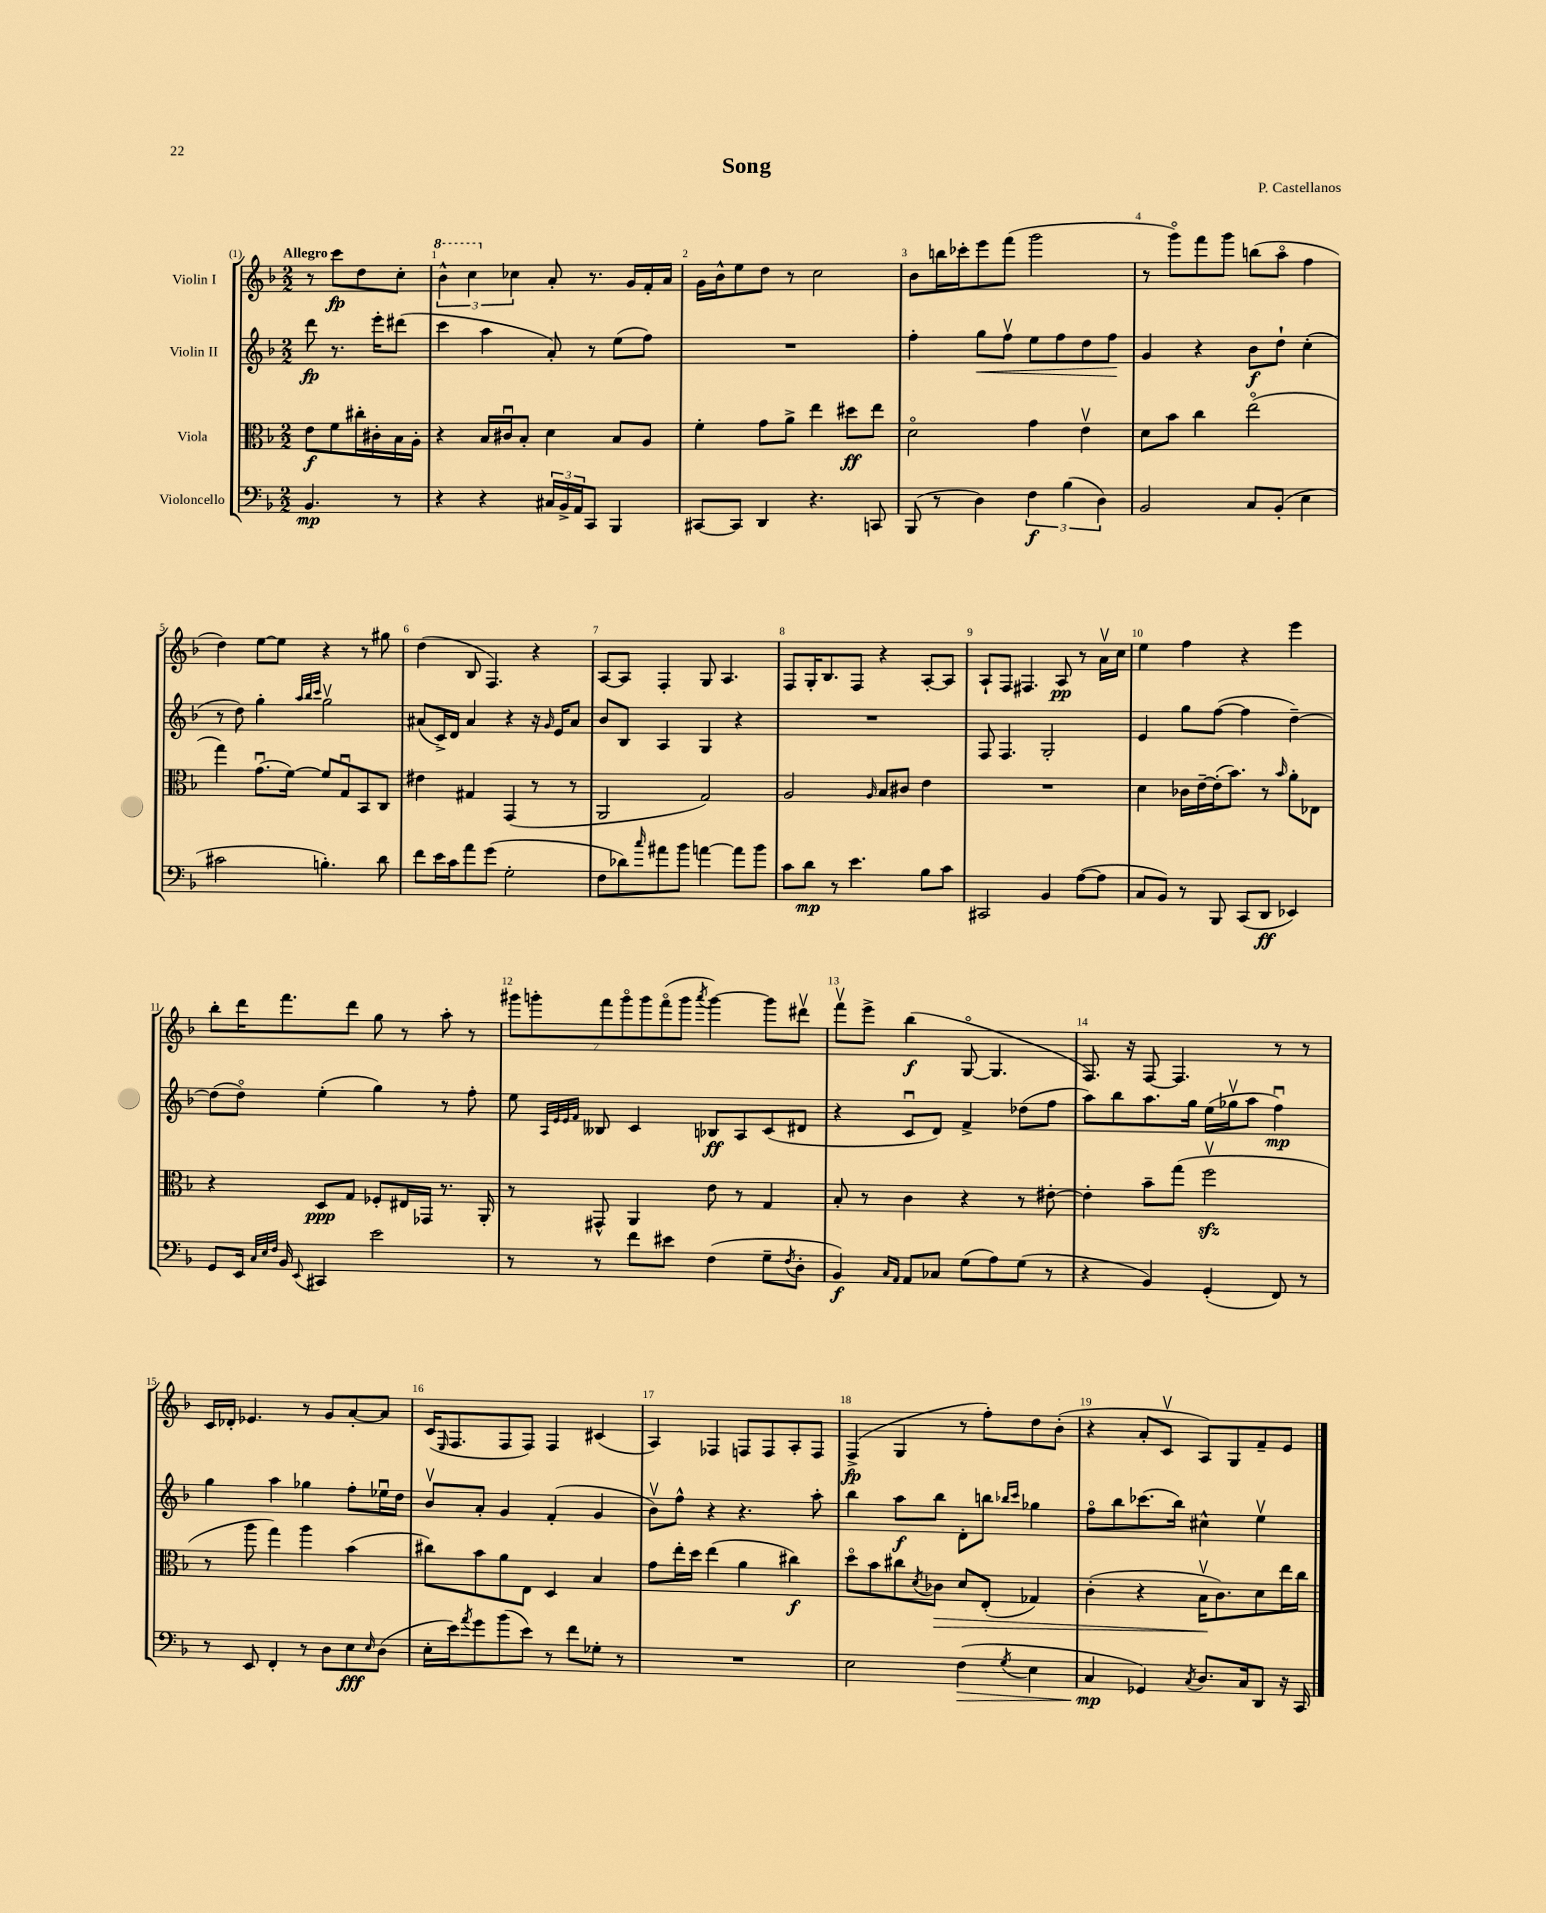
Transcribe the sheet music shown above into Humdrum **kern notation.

**kern	**kern	**kern	**kern
*staff4	*staff3	*staff2	*staff1
*clefF4	*clefC3	*clefG2	*clefG2
*k[b-]	*k[b-]	*k[b-]	*k[b-]
*M2/2	*M2/2	*M2/2	*M2/2
4.BB-/	8e\L	8ddd\	8r
.	8f\	8.r	8ccc\L
.	16cc#'\L	.	8dd\
.	16c#'\	16eee'\LK	.
8r	16B-\	(8ddd#\J	8cc'\J
.	16A'\JJ	.	.
=	=	=	=
4r	4r	4ccc\	6bb-^^\
.	.	.	6ccc\
4r	16B-/LL	4aa\	.
.	16c#u/J	.	.
.	.	.	6cc-\
.	8B-'/J	.	.
24C#/LL	4d\	8a'/)	8a'/
24BB-^/	.	.	.
24AA/J	.	.	.
8CC/J	.	8r	8.r
4BBB-/	8B-/L	(8ee\L	.
.	.	.	16g/LL
.	8A/J	8ff\J)	16f'/
.	.	.	16a/JJ
=	=	=	=
[8CC#/L	4f'\	1r	16g\LL
.	.	.	16b-^^\J
8CC#/]J	.	.	8ee\
4DD/	8g\L	.	8dd\J
.	8a^\J	.	8r
4.r	4ee\	.	2cc\
.	8dd#\L	.	.
8CC/	8ee\J	.	.
=	=	=	=
(8BBB-/	2do\	4ff'\	8b-\L
8r	.	.	16bb\L
.	.	.	16ccc-'\J
4D\)	.	8gg\L	8eee\
.	.	8ffv\J	(8fff\J
6F\	4g\	8ee\L	2ggg\
.	.	8ff\	.
(6B-\	.	.	.
.	4ev\	8dd\	.
6D\)	.	.	.
.	.	8ff\J	.
=	=	=	=
2BB-/	8d\L	4g/	8r
.	8b-\J	.	8gggo\L)
.	4cc\	4r	8fff\
.	.	.	8ggg\J
8C/L	(2eeo\	8b-\L	(8bb\L
(8BB-'/J	.	8dd`\J	8aao\J
4E\	.	(4cc'\	4ff\
=	=	=	=
2c#\	4gg\)	8r	4dd\)
.	.	8dd\)	.
.	(8.gu\L	4gg'\	[8ee\L
.	.	.	8ee\]J
.	[16f\Jk)	.	.
.	.	32qqaa/LLL	.
.	.	32qqbb-/	.
.	.	32qqccc/JJJ	.
4.B'\)	8f/]L	2ggv\	4r
.	8Gu/	.	.
.	8BB-/	.	8r
8d\	8C/J	.	8gg#\
=	=	=	=
8f\L	4e#\	(8a#/L	(4dd\
16e\L	.	16c^/L)	.
16c\J	.	16d/JJ	.
8a\	4G#/	4a#/	8B-/
(8g\J	.	.	4.F/)
2G'\	(4GG/	4r	.
.	8r	16r	4r
.	.	16qqg/	.
.	.	16e/LK	.
.	8r	8a#/J	.
=	=	=	=
8F\L	2AA/	8b-/L	[8A/L
8d-\)	.	8B-/J	8A/]J
16qqcc/	.	.	.
8a#\	.	4A/	4F'/
8b-\J	.	.	.
[4a\	2G/)	4G/	8G/
.	.	.	4.A/
8a\]L	.	4r	.
8b-\J	.	.	.
=	=	=	=
8c\L	2A/	1r	8F/L
8d\J	.	.	16G'/K
.	.	.	8.B-/
8r	.	.	.
4.e\	.	.	8F/J
.	16qqA/	.	.
.	8B-/L	.	4r
.	8c#/J	.	.
8B-\L	4e\	.	[8A'/L
8c\J	.	.	8A/]J
=	=	=	=
2CC#/	1r	8F/	8A`/L
.	.	4.F/	8F/J
.	.	.	4.F#/
4BB-/	.	2G'/	.
.	.	.	8A/
([8A\L	.	.	8r
8A\]J	.	.	16av\LL
.	.	.	16cc\JJ
=	=	=	=
8C/L	4d\	4e/	4ee\
8BB-/J)	.	.	.
8r	16c-\LL	8gg\L	4ff\
.	[16e~\	.	.
8BBB-/	(16e'\]J	([8ff\J	.
.	8.b-\J)	.	.
(8CC/L	.	4ff\]	4r
8DD/J	8r	.	.
.	16qqb-/	.	.
4EE-/)	8a'\L	[4dd~\)	4eee\
.	8E-\J	.	.
=	=	=	=
8GG/L	4r	(8dd\]L	8bb-'\L
16EE/Jk	.	8ddo\J)	16ddd\K
32qqC/LLL	.	.	.
32qqE/	.	.	.
32qqF/JJJ	.	.	.
16BB-/	.	.	8.fff\
8qqEE/	.	.	.
4CC#/	8D/L	(4ee'\	.
.	8G/J	.	8ddd\J
2e\	8F-'/L	4gg\)	8gg\
.	16E#/L	.	8r
.	16GG-/JJ	.	.
.	8.r	8r	8aa'\
.	.	8ff'\	8r
.	16AA'/	.	.
=	=	=	=
8r	8r	8ee\	14ggg#\L
.	.	.	14ggg'\
.	.	32qqA/LLL	.
.	.	32qqe/	.
.	.	32qqe/	.
.	.	32qqf/JJJ	.
8r	8GG#^^/	8B--/	.
.	.	.	14fff\
.	.	.	14gggo\
8f\L	4AA/	4c/	.
.	.	.	14ggg\
.	.	.	(14fffo\
8e#\J	.	.	.
.	.	.	14ggg\J
.	.	.	8qaaa/
(4F\	8e\	8B-/L	[4ggg\)
.	8r	8A/	.
8G~\L	4G/	(8c/	8ggg\]L
8qF/	.	.	.
8D'\J	.	8d#/J	8ddd#v\J
=	=	=	=
4BB-/)	8B-'/	4r	8fffv\L
.	8r	.	8eee^\J
16qqC/LL	.	.	.
16qqAA/JJ	.	.	.
8AA/L	4c\	8cu/L	(4bb-\
8C-/J	.	8d/J)	.
(8G\L	4r	4f^/	[8Go/
8A\)	.	.	4.G/]
(8G\J	8r	(8dd-\L	.
8r	[8e#'\	8ff\J	.
=	=	=	=
4r	4e#'\]	8aa\L)	8.F/)
.	.	8bb-\	.
.	.	.	16r
4BB-/)	8b-~\L	8.aa\	[8F/
.	(8gg\J	.	4.F/]
.	.	16gg\Jk	.
(4GG'/	2ffv\	(16ee\LL	.
.	.	16gg-v\J	.
.	.	8aa\J	.
8FF/)	.	4ffu\)	8r
8r	.	.	8r
=	=	=	=
8r	8r	4gg\	16c/LL
.	.	.	16d-'/JJ
8EE/	8aa\	.	4.e-/
4FF'/	4gg\)	4aa\	.
8r	4aa\	4gg-\	8r
8D\L	.	.	8g/L
8E\	(4b-\	8ff'\L	[8a'/
16qqE/	.	.	.
(8D\J	.	16ee-u\L	8a/]J
.	.	16dd\JJ	.
=	=	=	=
16E'\LL	8cc#\L)	8b-v/L	(16c/LK
.	.	.	16qqE/
16e\J)	.	.	8.F/
8qa/	.	.	.
8g\	8b-\	8a'/J	.
(8b-\	8a\	4g/	8F/
8e\J)	8E\J	.	8F/J)
8r	4D/	(4f'/	4F/
8f\L	.	.	.
8G-'\J	4B-/	4g/	(4c#/
8r	.	.	.
=	=	=	=
1r	8g\L	8b-v\L)	4A/)
.	16ee'\L	8ff^^\J	.
.	16dd\JJ	.	.
.	(4ee\	4r	4F-/
.	4a\	4.r	8F/L
.	.	.	8F/
.	4cc#\)	.	8A'/
.	.	8aa'\	8F/J
=	=	=	=
2E\	8ddo\L	4bb-\	(4F^/
.	8b-\	.	.
.	8cc#\	8aa\L	4G/
.	8qd/	.	.
.	8c-\J	8bb-\J	.
(4F\	8d/L	8d'\L	8r
.	(8E'/J	8bb\J	8ff'\L)
.	.	16qqbb-/LL	.
8qG/	.	16qqccc/JJ	.
4E\	4G-/)	4gg-\	8dd\
.	.	.	(8b-'\J
=	=	=	=
4C/	(4c'\	8ffo\L	4r
.	.	8bb-\	.
4GG-/)	4r	(8.ccc-\	8a'/L
.	.	.	8cv/J
.	.	16bb-\Jk)	.
8qC/	.	.	.
8.D/L	16B-v\LK	4cc#^^\	8A/L)
.	8.c\)	.	.
.	.	.	8G/
16C/k	.	.	.
8DD/J	8d\	4eev\	8f~/
16r	16ee\L	.	8e/J
16CC/	16cc\JJ	.	.
==	==	==	==
*-	*-	*-	*-
